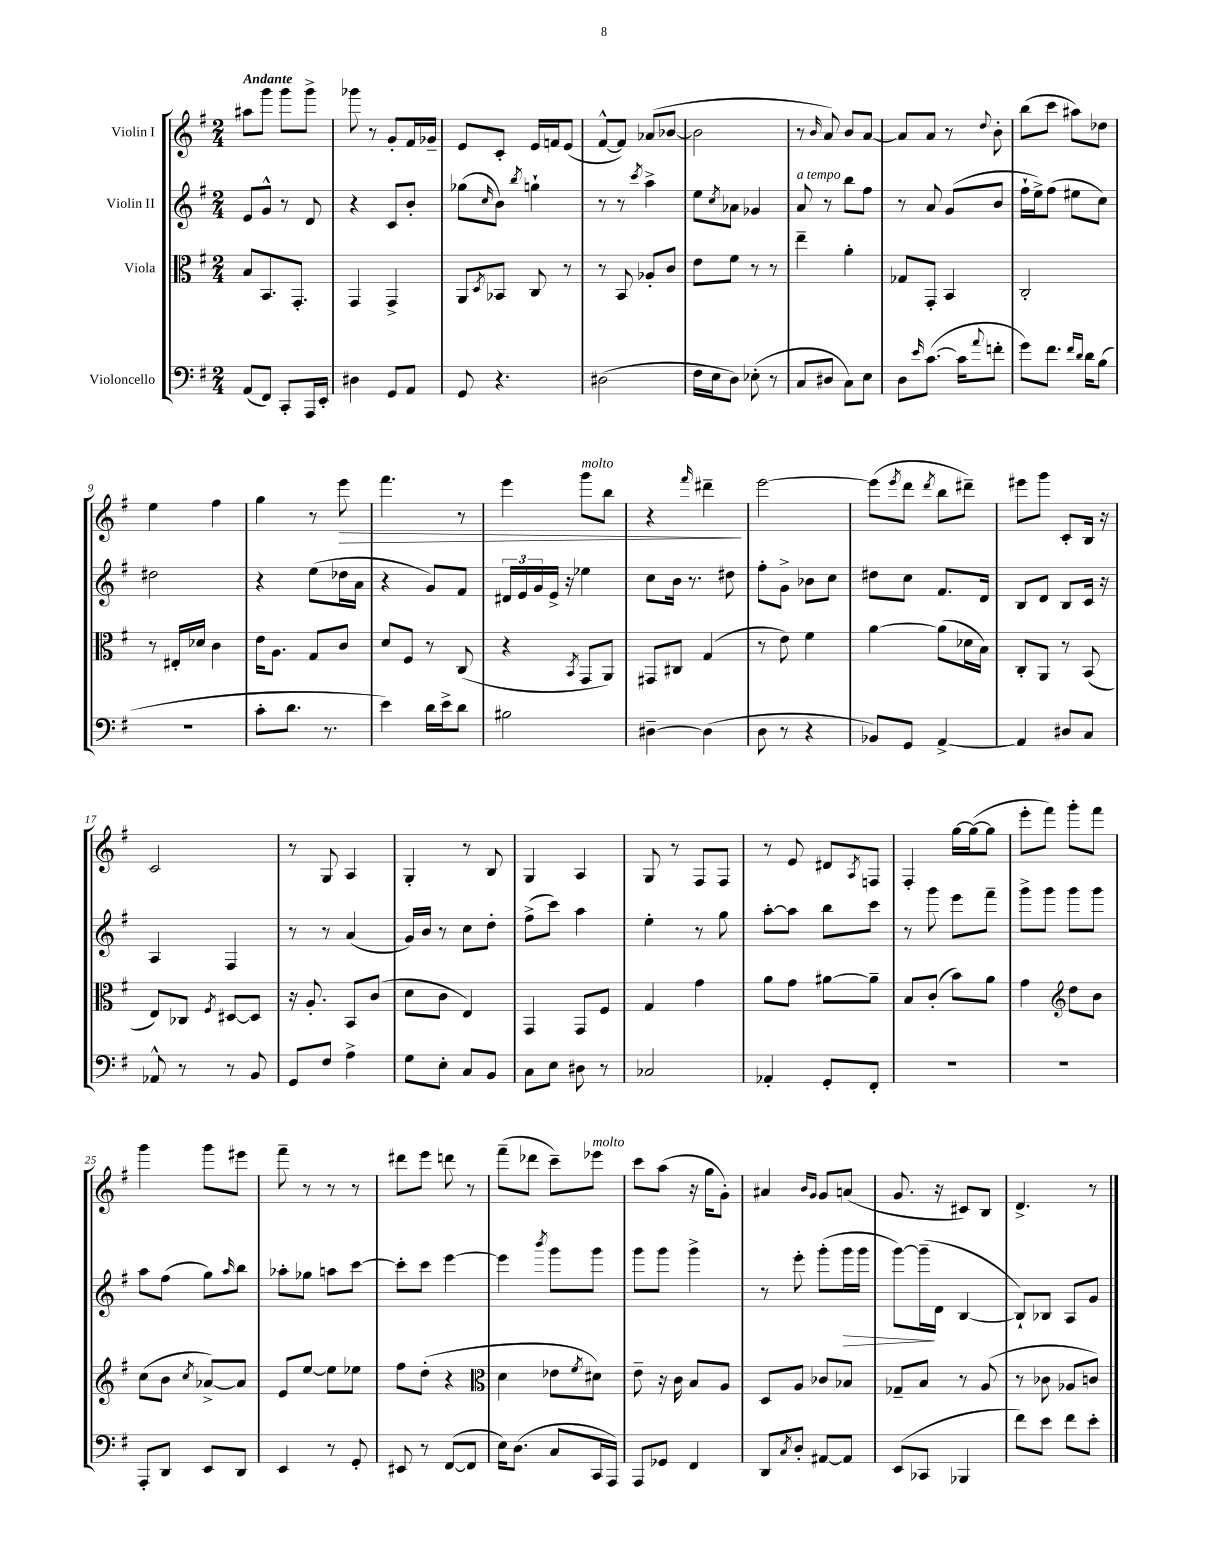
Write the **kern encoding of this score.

**kern	**kern	**kern	**dynam	**kern	**dynam
*part4	*part3	*part2	*part2	*part1	*part1
*staff4	*staff3	*staff2	*staff2	*staff1	*staff1
*I"Violoncello	*I"Viola	*I"Violin II	*	*I"Violin I	*
*clefF4	*clefC3	*clefG2	*	*clefG2	*
*k[f#]	*k[f#]	*k[f#]	*	*k[f#]	*
*M2/4	*M2/4	*M2/4	*	*M2/4	*
=1	=1	=1	=1	=1	=1
!	!	!	!	!LO:TX:a:B:t=Andante	!
(8AA/L	8B/L	8e/L	.	8aa#X\L	.
8FF#/J)	8.BB/	8g^^/J	.	8ggg\J	.
8CC'/L	.	8r	.	8ggg\L	.
.	8.GG'/J	.	.	.	.
16AAA/L	.	8d/	.	8ggg^\J	.
16EE'/JJ	.	.	.	.	.
=2	=2	=2	=2	=2	=2
4D#X\	4GG/	4r	.	8ggg-X\	.
.	.	.	.	8r	.
8GG/L	4GG^/	8c/L	.	8g'/L	.
8AA/J	.	8b'/J	.	16f#/L	.
.	.	.	.	16g-X~/JJ	.
=3	=3	=3	=3	=3	=3
8GG/	8AA/L	(8gg-X\L	.	8e/L	.
.	8qD/	16qqcc/	.	.	.
4.r	8BB-X/J	8b\J)	.	8c'/J	.
.	.	8qbb/	.	.	.
.	8C/	4ggn`\	.	16e/LL	.
.	.	.	.	16fn/J	.
.	8r	.	.	(8e/J	.
=4	=4	=4	=4	=4	=4
(2D#X\	8r	8r	.	[8f#^^/L	.
.	8BB/	8r	.	8f#/J])	.
.	.	8qccc/	.	.	.
.	8A-X'/L	4aa^\	.	(8a-X/L	.
.	8c/J	.	.	[8b-X/J	.
=5	=5	=5	=5	=5	=5
16F#\LL	8e\L	8ee\L	.	2b-\]	.
16E\J	.	.	.	.	.
.	.	8qcc/	.	.	.
8D\J)	8f#\J	8a-X\J	.	.	.
(8E-X'\	8r	4g-X/	.	.	.
8r	8r	.	.	.	.
=6	=6	=6	=6	=6	=6
!	!	!LO:TX:a:i:t=a tempo	!	!	!
8C/L	4ee~\	8a/	.	8r	.
.	.	.	.	16qqb/	.
8D#X/J	.	8r	.	8a/)	.
8C\L)	4a'\	8bb\L	.	8b/L	.
8E\J	.	8ff#\J	.	[8a/J	.
=7	=7	=7	=7	=7	=7
8D\L	8G-X/L	8r	.	8a/L]	.
16qqe/	.	.	.	.	.
([8.c\J	8GG'/J	8a/	.	8a/J	.
.	4BB/	(8g/L	.	8r	.
16c\KL]	.	.	.	.	.
8qqa/	.	.	.	8qqdd/	.
8fn'\J	.	8b/J	.	8b'\	.
=8	=8	=8	=8	=8	=8
8g\L)	2C'/	16ff#`\LL	.	(8bb\L	.
.	.	16ee^\J)	.	.	.
8.f#\J	.	(8ff#\J	.	8ccc\J	.
.	.	8ee#X\L	.	8aa#X\L)	.
16qqf#/LL	.	.	.	.	.
16qqd/JJ	.	.	.	.	.
16d\KL	.	.	.	.	.
(8B\J	.	8cc\J)	.	8dd-X\J	.
!!LO:LB:g=z
=9	=9	=9	=9	=9	=9
2r	8r	2dd#X\	.	4ee\	.
.	16E#X'/LL	.	.	.	.
.	16d-X/JJ	.	.	.	.
.	4c\	.	.	4ff#\	.
=10	=10	=10	=10	=10	=10
8c'\L	16e\KL	4r	.	4gg\	.
.	8.A\J	.	.	.	.
8.d\J	.	.	.	.	.
.	8G/L	(8ee\L	.	8r	.
8.r	.	.	.	.	.
!	!	!	!	!	!LO:HP:b
.	8c/J	16dd-X\L	.	8eee\	>
.	.	16a\JJ	.	.	.
=11	=11	=11	=11	=11	=11
4e\)	8d/L	4r	.	4.fff#\	.
.	8F#/J	.	.	.	.
16d\LL	8r	8g/L)	.	.	.
16e^\J	.	.	.	.	.
8d\J	(8C/	8f#/J	.	8r	.
=12	=12	=12	=12	=12	=12
2B#X\	4r	24d#X/LL	.	4eee\	.
.	.	24e/	.	.	.
.	.	24g/	.	.	.
.	.	16e^/JJ	.	.	.
.	.	16r	.	.	.
.	8qBB/	.	.	.	.
!	!	!	!	!LO:TX:a:i:t=molto	!
.	8GG/L	4ee-X\	.	8ggg\L	.
.	8AA/J)	.	.	8bb\J	.
=13	=13	=13	=13	=13	=13
[4D#X~\	8GG#X/L	8cc\L	.	4r	.
.	8C#X/J	16b\Jk	.	.	.
.	.	8.r	.	.	.
.	.	.	.	16qqfff#/	.
(4D#\]	(4G/	.	.	4ddd#X~\	.
.	.	8dd#X\	.	.	.
.	.	.	.	.	]
=14	=14	=14	=14	=14	=14
8D\	8r	8ff#'\L	.	[2eee\	.
8r	8e\)	8g^\J	.	.	.
4r	4f#\	8b-X\L	.	.	.
.	.	8cc\J	.	.	.
=15	=15	=15	=15	=15	=15
8BB-X/L)	[4a\	8dd#X\L	.	(8eee\L]	.
.	.	.	.	8qeee/	.
8GG/J	.	8cc\J	.	8ddd\J	.
.	.	.	.	8qddd/	.
[4AA^/	(8a\L]	8.f#/L	.	8bb\L	.
.	16d-X\L	.	.	8ddd#X~\J)	.
.	16B\JJ)	16d/Jk	.	.	.
=16	=16	=16	=16	=16	=16
4AA/]	8C'/L	8B/L	.	8eee#X\L	.
.	8AA/J	8d/J	.	8ggg\J	.
8D#X/L	8r	8B/L	.	8c'/L	.
8C/J	(8BB/	16c/Jk	.	16B/Jk	.
.	.	16r	.	16r	.
!!LO:LB:g=z
=17	=17	=17	=17	=17	=17
8AA-X^^/	8E/L)	4A/	.	2c/	.
8r	8C-X/J	.	.	.	.
.	8qF#/	.	.	.	.
8r	[8D#X/L	4F#/	.	.	.
8BB/	8D#/J]	.	.	.	.
=18	=18	=18	=18	=18	=18
8GG/L	16r	8r	.	8r	.
.	8.A'/	.	.	.	.
8F#/J	.	8r	.	8G/	.
4A^\	8BB/L	(4a/	.	4A/	.
.	(8c/J	.	.	.	.
=19	=19	=19	=19	=19	=19
8G\L	8d\L	16g/LL)	.	4G'/	.
.	.	16b/JJ	.	.	.
8E'\J	8c\J	8r	.	.	.
8C/L	4E/)	8cc\L	.	8r	.
8BB/J	.	8dd'\J	.	8B/	.
=20	=20	=20	=20	=20	=20
8C\L	4GG/	(8ff#^\L	.	4G/	.
8E\J	.	8ccc\J)	.	.	.
8D#X\	8GG/L	4aa\	.	4A/	.
8r	8F#/J	.	.	.	.
=21	=21	=21	=21	=21	=21
2C-X/	4G/	4ee'\	.	8G/	.
.	.	.	.	8r	.
.	4g\	8r	.	8F#/L	.
.	.	8gg\	.	8F#/J	.
=22	=22	=22	=22	=22	=22
4AA-X'/	8a\L	[8aa'\L	.	8r	.
.	8g\J	8aa\J]	.	8e/	.
8GG'/L	[8a#X\L	8bb\L	.	8d#X/L	.
.	.	.	.	8qA/	.
8FF#'/J	8a#~\J]	8ccc\J	.	8Fn/J	.
=23	=23	=23	=23	=23	=23
2r	8B/L	8r	.	4F#'/	.
.	(8c'/J	8ggg\	.	.	.
.	8b\L)	8eee\L	.	[16gg\LL	.
.	.	.	.	(16gg\J_	.
.	8a\J	8fff#~\J	.	8gg\J]	.
=24	=24	=24	=24	=24	=24
2r	4g\	8ggg^\L	.	8eee'\L	.
.	.	8ggg\J	.	8fff#\J)	.
*	*clefG2	*	*	*	*
.	8dd\L	8ggg\L	.	8ggg'\L	.
.	8b\J	8ggg\J	.	8fff#\J	.
!!LO:LB:g=z
=25	=25	=25	=25	=25	=25
8AAA'/L	(8cc\L	8aa\L	.	4ggg\	.
8DD/J	8b\J	(8ff#\J	.	.	.
.	8qcc/	.	.	.	.
8EE/L	[8a-X^/L)	8gg\L)	.	8ggg\L	.
.	.	16qqaa/	.	.	.
8DD/J	8a-/J]	8bb\J	.	8eee#X\J	.
=26	=26	=26	=26	=26	=26
4EE/	8e/L	8aa-X'\L	.	8fff#~\	.
.	[8ee/J	8gg-X\J	.	8r	.
8r	8ee\L]	8aan\L	.	8r	.
8GG'/	8ee-X\J	[8ccc\J	.	8r	.
=27	=27	=27	=27	=27	=27
8EE#X/	8ff#\L	8ccc'\L]	.	8ddd#X\L	.
8r	(8dd'\J	8ccc\J	.	8eee\J	.
([8FF#/L	4r	[4eee\	.	8dddn\	.
8FF#/J]	.	.	.	8r	.
=28	=28	=28	=28	=28	=28
*	*clefC3	*	*	*	*
16E\KL)	4d\	4eee\]	.	(8fff#~\L	.
(8.D\J	.	.	.	.	.
.	.	.	.	8ddd-X\J	.
.	.	8qbbb/	.	.	.
8C/L	8e-X\L	8ggg\L	.	8ccc~\L)	.
.	8qf#/	.	.	.	.
!	!	!	!	!LO:TX:a:i:t=molto	!
16CC/L	8d#X\J)	8ggg\J	.	8eee-X\J	.
16AAA/JJ)	.	.	.	.	.
=29	=29	=29	=29	=29	=29
8AAA/L	8e~\	8ggg\L	.	8ccc\L	.
8GG-X/J	16r	8ggg\J	.	(8aa\J	.
.	16c\	.	.	.	.
4FF#/	8B/L	4ggg^\	.	16r	.
.	.	.	.	16gg\KL	.
.	8A/J	.	.	8g'\J)	.
=30	=30	=30	=30	=30	=30
8DD/L	8D/L	8r	.	4a#X/	.
8qC/	.	.	.	.	.
8D'/J	8A/J	8eee'\	.	.	.
.	.	.	.	16qqb/LL	.
.	.	.	.	16qqg/JJ	.
[8AA#X/L	8c-X/L	(8ggg'\L	.	8g/L	.
!	!	!	!LO:HP:b	!	!
8AA#/J]	8B-X/J	16ggg\L	>	(8an/J	.
.	.	16ggg\JJ	.	.	.
=31	=31	=31	=31	=31	=31
(8EE/L	8G-X~/L	[8ggg\L)	.	8.g/	.
8CC-X/J	8B/J	(16ggg~\L]	.	.	.
.	.	16d\JJ	]	16r	.
4BBB-X/	8r	[4B/	.	8c#X/L)	.
.	(8A/	.	.	8B/J	.
=32	=32	=32	=32	=32	=32
8f#\L)	8r	8B`/L])	.	4.d^/	.
8e\J	8c-X\	8B-X/J	.	.	.
8f#\L	8A-X/L	8A/L	.	.	.
8e'\J	8cn/J)	8g/J	.	8r	.
==	==	==	==	==	==
*-	*-	*-	*-	*-	*-
